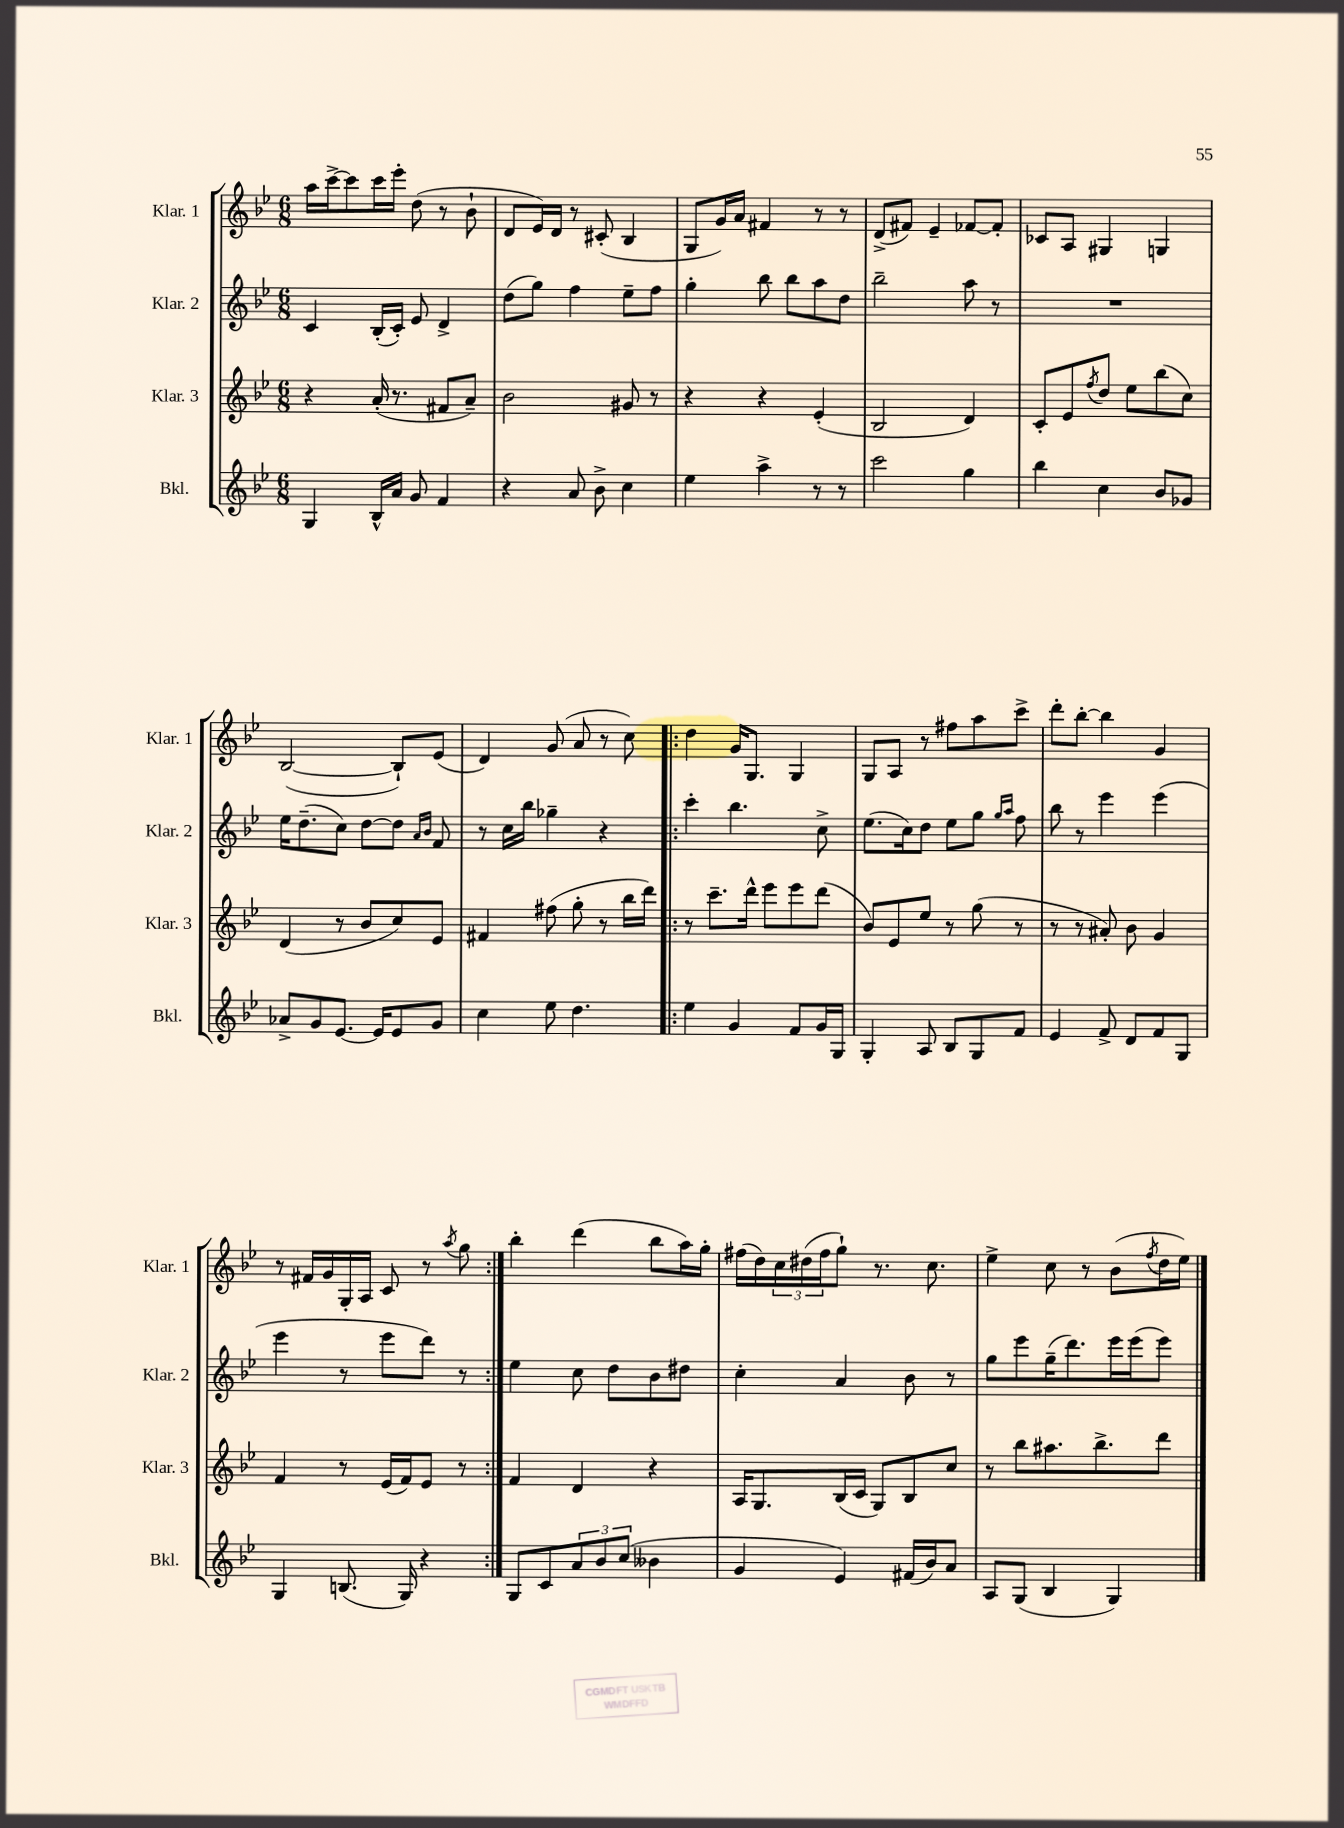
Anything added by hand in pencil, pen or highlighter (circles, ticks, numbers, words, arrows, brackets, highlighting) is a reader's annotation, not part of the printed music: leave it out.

**kern	**kern	**kern	**kern
*staff4	*staff3	*staff2	*staff1
*clefG2	*clefG2	*clefG2	*clefG2
*k[b-e-]	*k[b-e-]	*k[b-e-]	*k[b-e-]
*M6/8	*M6/8	*M6/8	*M6/8
4G	4r	4c	16aa
.	.	.	[16ccc^
.	.	.	8ccc]
16B-^^	(16a'	(16B-'	16ccc
16a	8.r	16c')	16eee-'
8g	.	8e-	(8dd
4f	8f#	4d^	8r
.	8a~)	.	8b-`
=	=	=	=
4r	2b-	(8dd	8d
.	.	8gg)	16e-)
.	.	.	16d
8a	.	4ff	8r
8b-^	.	.	(8c#'
4cc	8g#	8ee-~	4B-
.	8r	8ff	.
=	=	=	=
4ee-	4r	4gg'	8G
.	.	.	16g)
.	.	.	16a
4aa^	4r	8bb-	4f#
.	.	8bb-	.
8r	(4e-'	8aa	8r
8r	.	8dd	8r
=	=	=	=
2ccc	2B-	2bb-~	(8d^
.	.	.	8f#)
.	.	.	4e-~
4gg	4d)	8aa	[8f-
.	.	8r	8f-']
=	=	=	=
4bb-	8c'	2.r	8c-
.	8e-	.	8A
.	8qff	.	.
4cc	8dd	.	4G#
.	8ee-	.	.
8b-	(8bb-	.	4G
8g-	8cc)	.	.
=	=	=	=
8a-^	(4d	16ee-	([2B-
.	.	(8.dd~	.
8g	.	.	.
[8.e-	8r	8cc)	.
.	8b-	[8dd	.
16e-]	.	.	.
8e-	8cc)	8dd]	8B-`])
.	.	16qqa	.
.	.	16qqb-	.
8g	8e-	8f	(8e-
=	=	=	=
4cc	4f#	8r	4d)
.	.	16cc	.
.	.	16bb-	.
8ee-	(8ff#	4gg-~	(8g
4.dd	8gg'	.	8a
.	8r	4r	8r
.	16bb-	.	8cc)
.	16ddd)	.	.
=!|:	=!|:	=!|:	=!|:
4ee-	8r	4ccc'	4dd
.	8.ccc~	.	.
4g	.	4.bb-	16g
.	16ddd^^	.	8.G
.	8eee-	.	.
8f	8eee-	.	4G
16g	(8ddd	8cc^	.
16G	.	.	.
=	=	=	=
4G'	8b-)	(8.ee-	8G
.	8e-	.	8A
.	.	16cc)	.
8A	8ee-	8dd	8r
8B-	8r	8ee-	8ff#
8G	(8gg	8gg	8aa
.	.	16qqgg	.
.	.	16qqaa	.
8f	8r	8ff	8ccc^
=	=	=	=
4e-	8r	8bb-	8ddd'
.	8r	8r	[8bb-'
8f^	8a#')	4eee-	4bb-]
8d	8b-	.	.
8f	4g	(4eee-	4g
8G	.	.	.
=	=	=	=
4G	4f	4eee-	8r
.	.	.	16f#
.	.	.	16g
(8.B	8r	8r	16G'
.	.	.	16A
.	(16e-	8eee-	8c
16G)	16f)	.	.
4r	8e-	8ddd)	8r
.	.	.	8qaa
.	8r	8r	8gg
=:|!	=:|!	=:|!	=:|!
8G	4f	4ee-	4bb-'
8c	.	.	.
12a	4d	8cc	(4ddd
12b-	.	.	.
.	.	8dd	.
(12cc	.	.	.
4b--	4r	8b-	8bb-
.	.	8dd#	16aa)
.	.	.	16gg'
=	=	=	=
4g	16A	4cc'	(16ff#
.	8.G	.	16dd)
.	.	.	24cc
.	.	.	(24dd#
.	.	.	24ff#
4e-)	(16B-	4a	8gg`)
.	16c	.	.
.	8G)	.	8.r
(16f#	8B-	8b-	.
16b-)	.	.	8.cc
8a	8cc	8r	.
=	=	=	=
8A	8r	8gg	4ee-^
(8G	8bb-	8eee-	.
4B-	8.aa#	(16gg~	8cc
.	.	8.ddd)	.
.	.	.	8r
.	8.bb-^	.	.
4G)	.	16eee-	(8b-
.	.	(16eee-	.
.	.	.	8qff
.	8ddd	8eee-)	16dd
.	.	.	16ee-)
==	==	==	==
*-	*-	*-	*-
